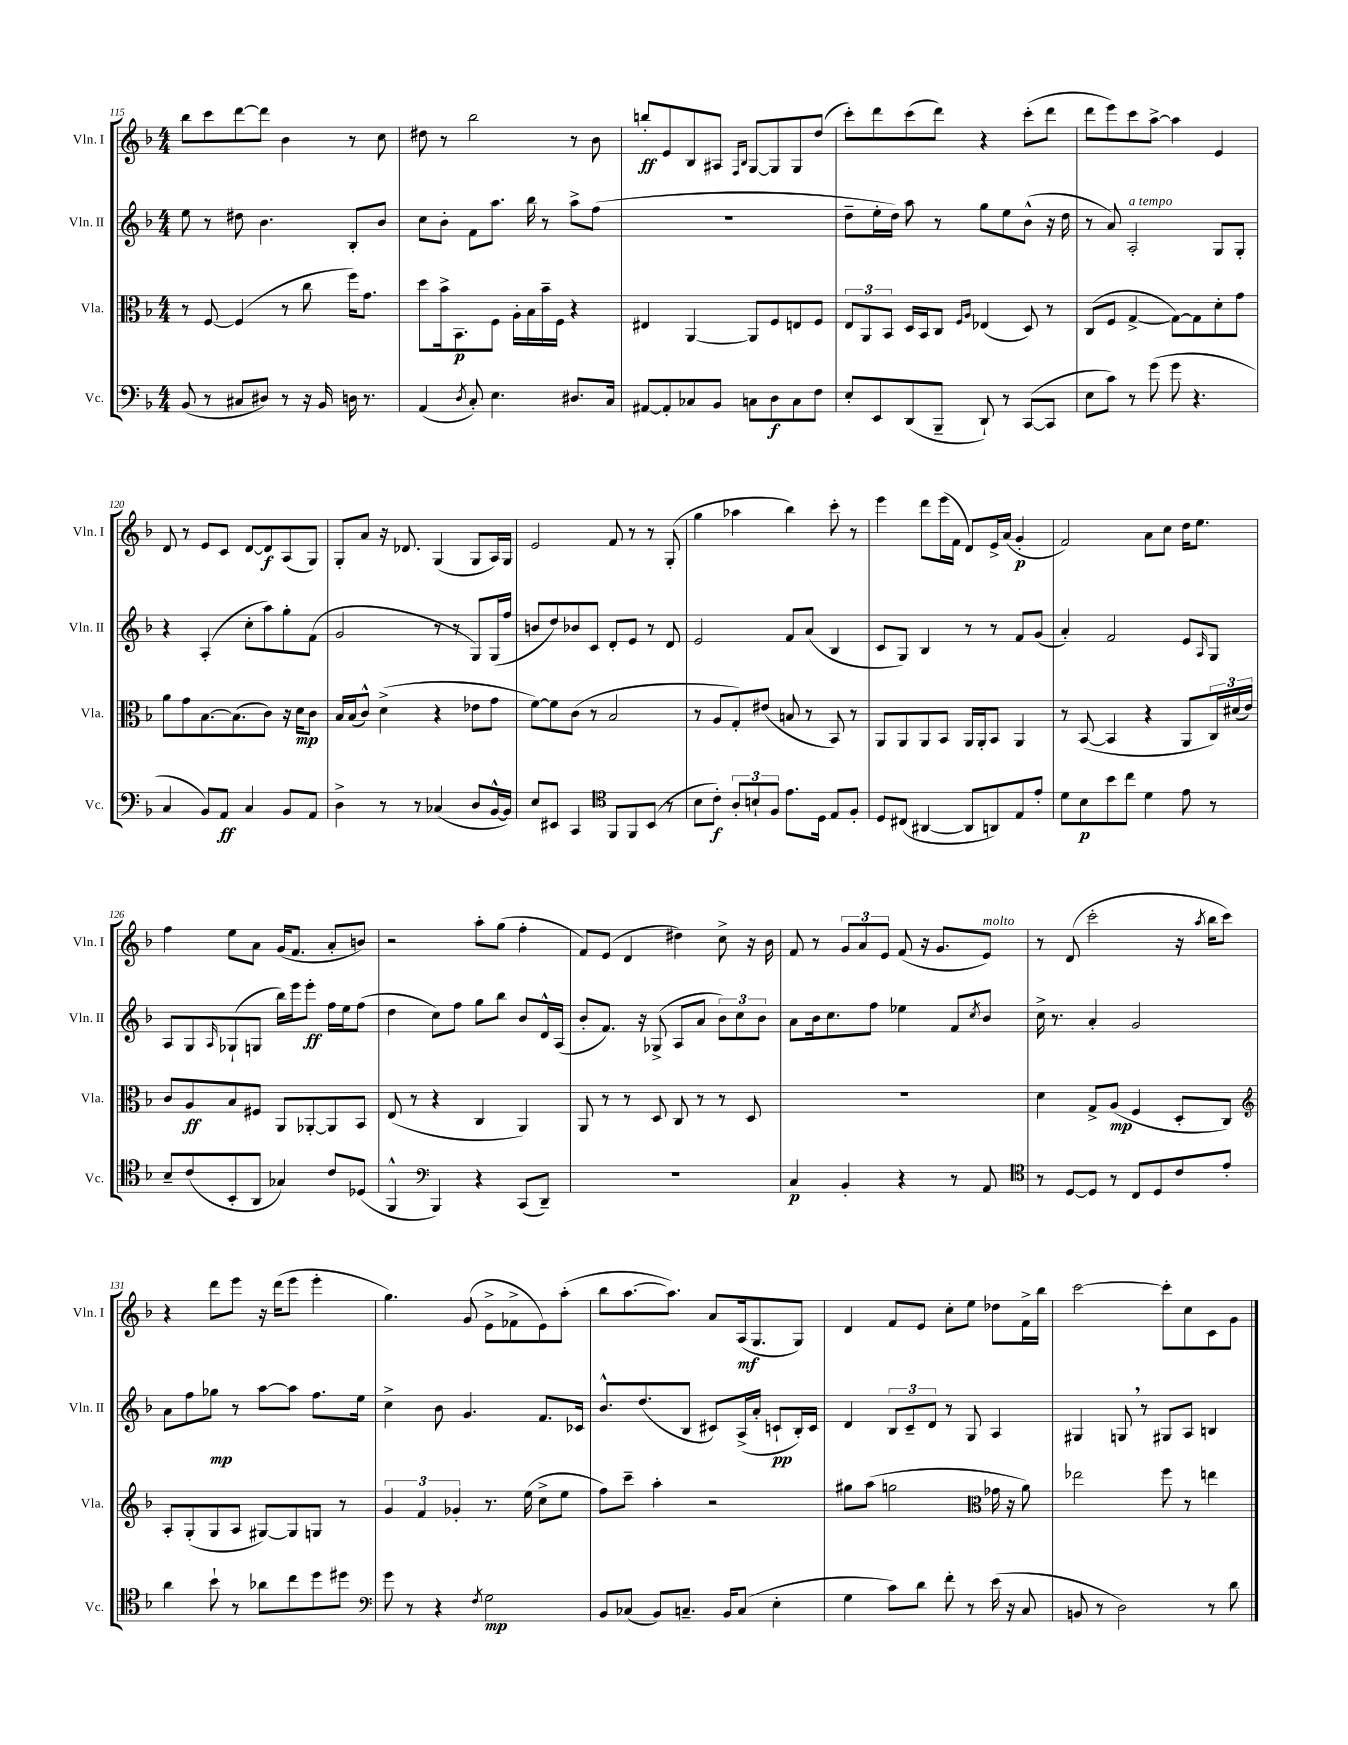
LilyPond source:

<<
\new StaffGroup <<
\new Staff = "s0" \with { instrumentName = "Vln. I" shortInstrumentName = "Vln. I" } {
    \clef treble \key f \major \numericTimeSignature \time 4/4
    bes''8 c'''8 d'''8~ d'''8 bes'4 r8 c''8 |
    dis''8 r8 bes''2 r8 bes'8 |
    b''8-.\ff e'8 bes8 ais8 \grace { f16 bes16 } g8~ g8 g8 d''8( |
    c'''8-.) d'''8 c'''8( d'''8) r4 c'''8-.( d'''8 |
    d'''8 e'''8) c'''8 a''8~-> a''4 e'4 |
    d'8 r8 e'8 c'8 d'8~ d'8\f a8( g8) |
    g8-. a'8 r16 des'8. g4( g8 a16) g16 |
    e'2 f'8 r8 r8 g8-.( |
    g''4 aes''4 bes''4) c'''8-. r8 |
    e'''4 d'''8 e'''16( f'16 d'8) e'16-> a'16( g'4-.\p |
    f'2) a'8 c''8 d''16 e''8. |
    f''4 e''8 a'8 g'16( f'8. a'8-. b'8) |
    r2 a''8-. g''8( f''4-. |
    f'8) e'8( d'4 dis''4) c''8-> r16 bes'16 |
    f'8 r8 \tuplet 3/2 { g'8 a'8 e'8 } f'8( r16 g'8. e'8^\markup { \italic "molto" }) |
    r8 d'8( c'''2-. r16 \acciaccatura { a''8 } bes''16 c'''8) |
    r4 d'''8 e'''8 r16 d'''16( e'''8 e'''4-. |
    g''4.) g'8( e'8-> fes'8-> e'8) a''8-.( |
    bes''8 a''8.~ a''8.) a'8 a16\mf( g8. g8) |
    d'4 f'8 e'8 c''8-. e''8 des''8 f'16-> bes''16 |
    c'''2~ c'''8-. c''8 c'8 g'8 \bar "|." |
}
\new Staff = "s1" \with { instrumentName = "Vln. II" shortInstrumentName = "Vln. II" } {
    \clef treble \key f \major \numericTimeSignature \time 4/4
    e''8 r8 dis''8 bes'4. bes8-. bes'8 |
    c''8 bes'8-. f'8 a''8. bes''16 r8 a''8-> f''8( |
    R1 |
    d''8-- e''16-. d''16) a''8 r8 g''8 e''8 bes'8-^( r16 d''16 |
    r8 a'8) a2-.^\markup { \italic "a tempo" } g8 g8-. |
    r4 a4-.( c''8-. a''8) g''8-. f'8( |
    g'2 r8 r8 g8) g16( f''16 |
    b'8 d''8) bes'8 c'8 d'8-. e'8 r8 d'8 |
    e'2 f'8 a'8( bes4 |
    c'8 g8) bes4 r8 r8 f'8 g'8( |
    a'4-.) f'2 e'8 \grace { a16 } g8 |
    a8 g8 \grace { a16 } ges8-!( g8 bes''16) e'''16 e'''8-.\ff f''16 e''16 f''8( |
    d''4 c''8) f''8 g''8 bes''8 bes'8 d'16-^ a16( |
    bes'8-. f'8.) r16 ges8->( a8 a'8 \tuplet 3/2 { bes'8) c''8 bes'8 } |
    a'8 bes'16 c''8. f''8 ees''4 f'8 \acciaccatura { c''8 } bes'8 |
    c''16-> r8. a'4-. g'2 |
    a'8 f''8 ges''8\mp r8 a''8~ a''8 f''8. e''16 |
    c''4-> bes'8 g'4. f'8. ces'16 |
    bes'8.-^ d''8.( bes8 cis'8) a16->( a'16-. c'8-!\pp bes16-.) c'16 |
    d'4 \tuplet 3/2 { bes8 c'8-- d'8 } r8 g8 a4 |
    gis4 g8 \breathe r8 gis8 a8 b4 \bar "|." |
}
\new Staff = "s2" \with { instrumentName = "Vla." shortInstrumentName = "Vla." } {
    \clef alto \key f \major \numericTimeSignature \time 4/4
    r8 f8~ f4( r8 c''8 f''16) g'8. |
    d''8 bes'16-> bes,8.\p f8 a16-. bes16 bes'16-- f16 r4 |
    eis4 a,4~ a,8 f8 e8 f8 |
    \tuplet 3/2 { e8 a,8 bes,8 } d16 bes,16 c8 \grace { f16 a16 } ees4( d8) r8 |
    c8( f8 g4~-> g8~) g8 d'8-. g'8 |
    a'8 g'8 bes8.~ bes8.( c'8) r16 d'16\mp c'8 |
    bes16 bes16( c'8-^) d'4->( r4 ees'8 g'8 |
    f'8~) f'8 c'8( r8 bes2 |
    r8 a8 g8-.) eis'8( b8 r8 bes,8) r8 |
    a,8 a,8 a,8 bes,8 a,16 a,16-. bes,8 a,4 |
    r8 bes,8~( bes,4 r4 a,8 \tuplet 3/2 { c16) dis'16( e'16) } |
    c'8 a8\ff bes8 fis8 a,8 aes,8~-. aes,8 bes,8 |
    e8( r8 r4 c4 a,4) |
    a,8 r8 r8 d8 c8 r8 r8 d8 |
    R1 |
    d'4 g8-> a8\mp( f4 d8-. c8) |
    \clef treble a8-. g8-.( g8 a8 gis8~) gis8 g8 r8 |
    \tuplet 3/2 { g'4 f'4 ges'4-. } r8. e''16( c''8-> e''8 |
    f''8) c'''8-- a''4-. r2 |
    gis''8 a''8( g''2 \clef alto ges'16 r16 a'8) |
    ees''2 f''8 r8 e''4 \bar "|." |
}
\new Staff = "s3" \with { instrumentName = "Vc." shortInstrumentName = "Vc." } {
    \clef bass \key f \major \numericTimeSignature \time 4/4
    bes,8( r8 cis8 dis8) r8 r16 bes,16 d16 r8. |
    a,4( \acciaccatura { d8 } c8-.) e4. dis8. c16 |
    ais,8~ ais,8-. ces8 bes,8 c8 d8\f c8 f8 |
    e8-. e,8 d,8( bes,,8-- d,8-!) r8 c,8~( c,8 |
    e8 c'8) r8 g'8( g'8 r4. |
    c4 bes,8) a,8\ff c4 bes,8 a,8 |
    d4-> r8 r8 ces4( d8 bes,16~-^ bes,16) |
    e8 eis,8 c,4 \clef tenor f,8 f,8 bes,8( r8 |
    bes8 c'8-.\f) \tuplet 3/2 { a8-. b8-! f8 } e'8. d16 e8 f8-. |
    d8 cis8( ais,4~ ais,8 a,8) e8 e'8-. |
    d'8 bes8\p bes'8 c''8 d'4 e'8 r8 |
    bes8-- c'8( bes,8-. a,8 ges4) c'8 des8( |
    f,4-^ \clef bass bes,,4) r4 c,8( d,8--) |
    R1 |
    c4\p bes,4-. r4 r8 a,8 |
    \clef tenor r8 d8~ d8 r8 c8 d8 c'8 e'8-. |
    a'4 bes'8-! r8 aes'8 c''8 d''8 dis''8 |
    \clef bass g'8 r8 r4 \acciaccatura { f8 } g2\mp |
    bes,8 ces8( bes,8) c8.-- bes,16 c8( e4-. |
    g4 c'8) d'8 f'8-. r8 e'16( r16 c8 |
    b,8 r8 d2) r8 d'8 \bar "|." |
}
>>
>>
\layout { \context { \Score currentBarNumber = #115 } }
